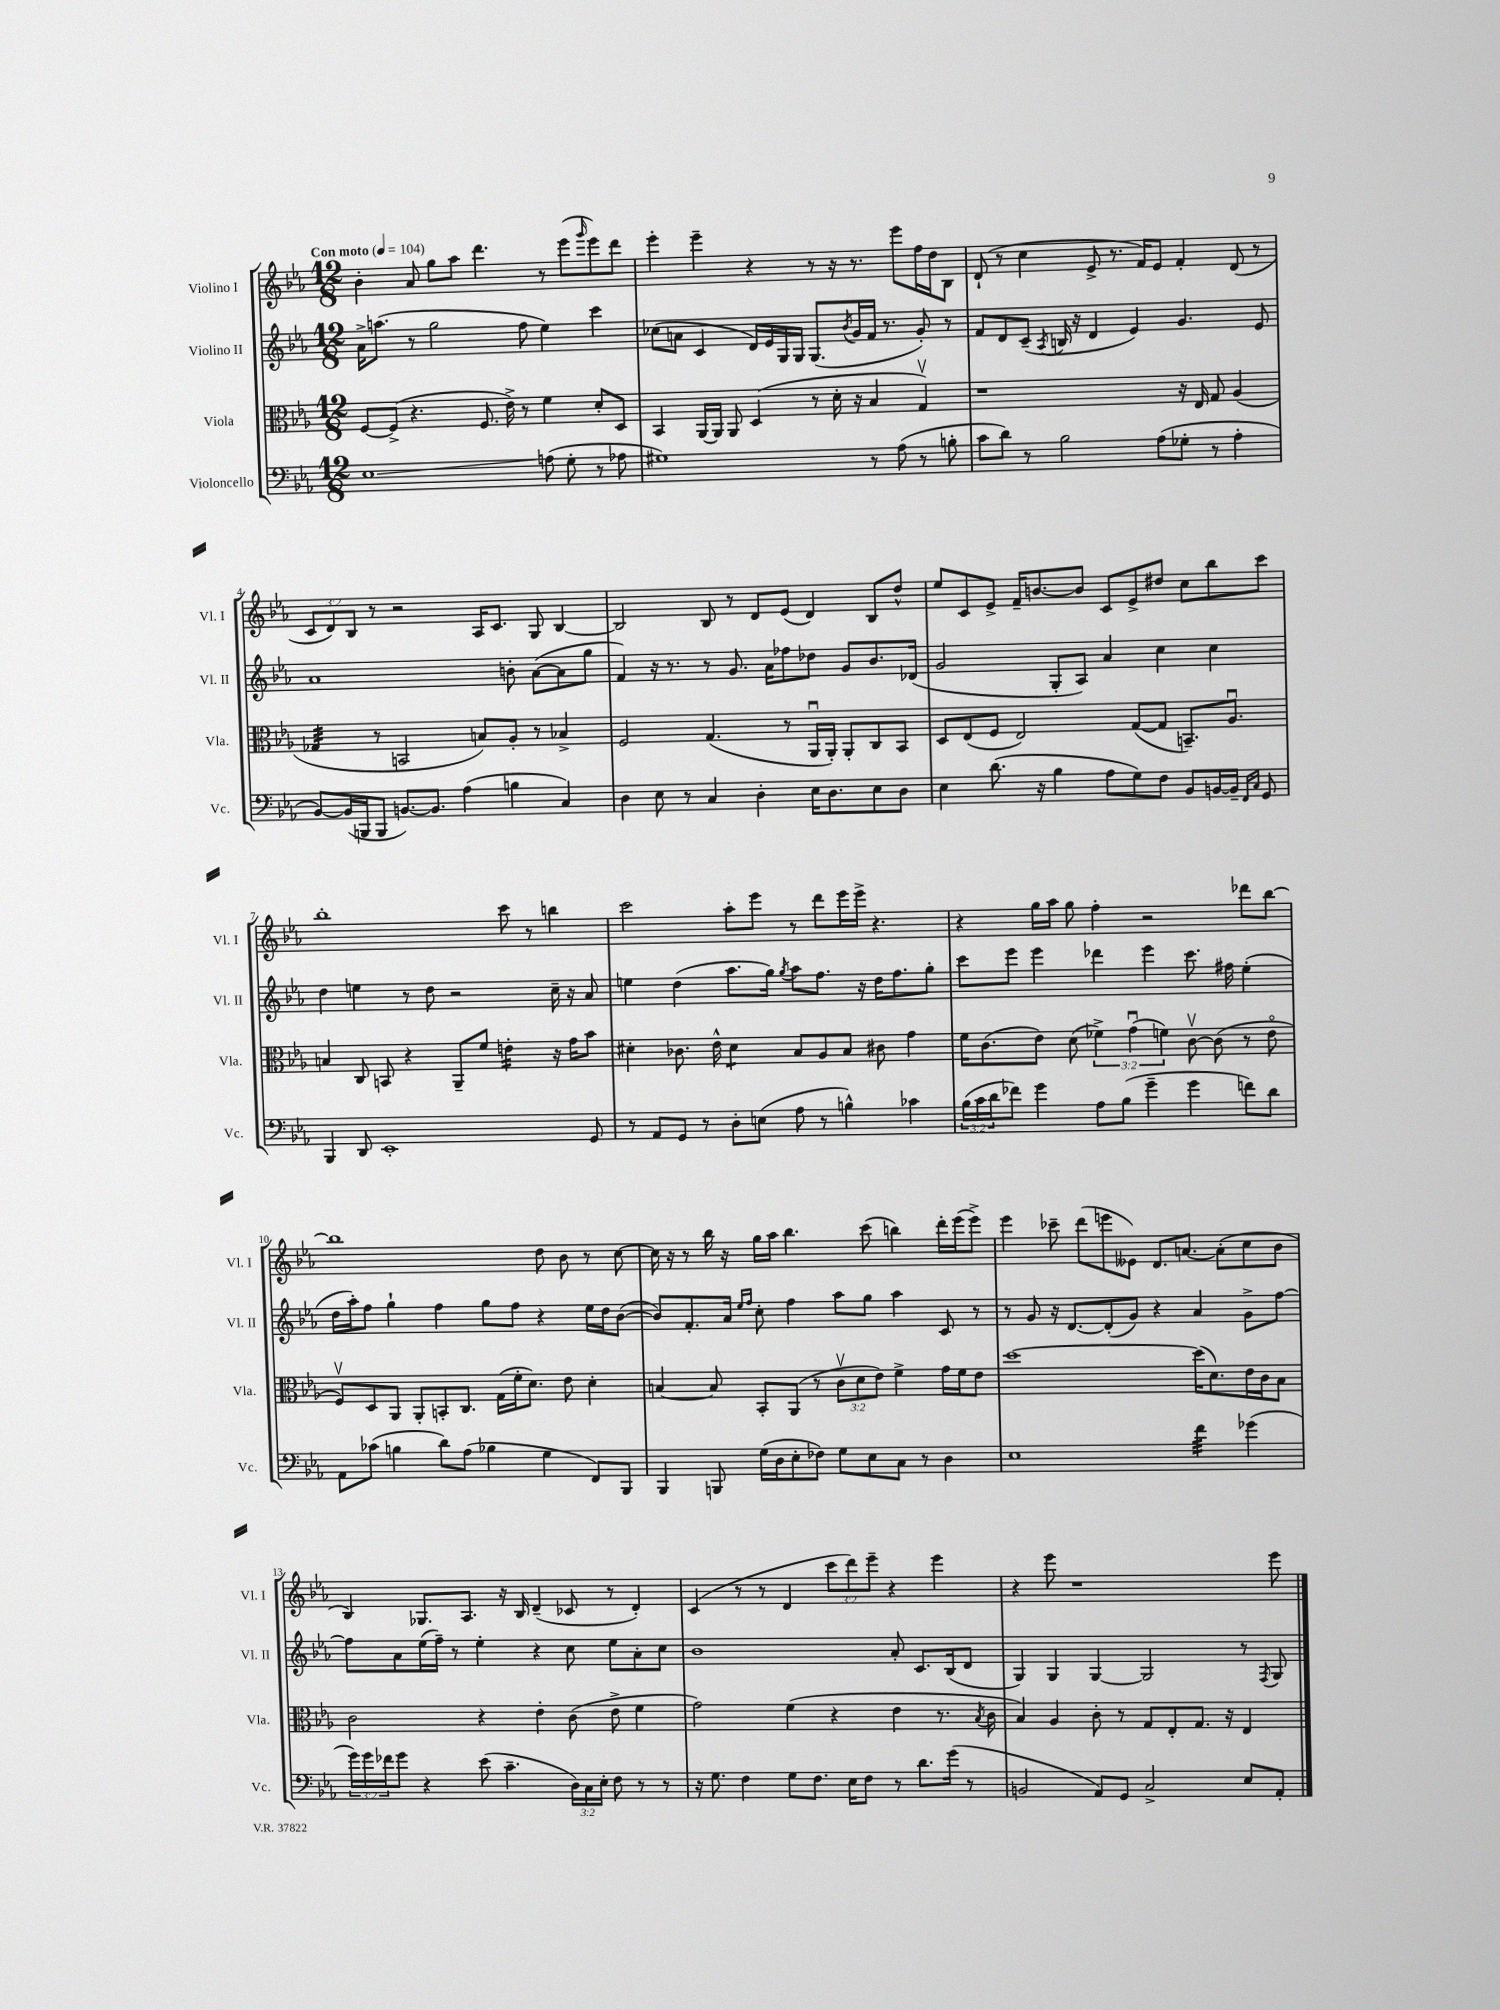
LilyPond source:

<<
\new StaffGroup <<
\new Staff = "s0" \with { instrumentName = "Violino I" shortInstrumentName = "Vl. I" } {
    \clef treble \key ees \major \numericTimeSignature \time 12/8 \override Staff.TupletNumber.text = #tuplet-number::calc-fraction-text \tempo "Con moto" 4 = 104
    bes'4-. aes'8 g''8 aes''8 d'''4. r8 ees'''8( \grace { g'''16 } ees'''8) d'''8 |
    ees'''4-. ees'''4-- r4 r8 r16 r8. ees'''8 f''16 d''16 bes8 |
    d'8-!( r8 c''4 ees'8-> r8. f'16) ees'8 f'4-. d'8( r8 |
    \tuplet 3/2 { c'8 d'8) bes8 } r8 r2 aes16 c'8. g8 bes4~ |
    bes2 bes8 r8 d'8 ees'8( d'4) bes8 d''8-^ |
    ees''8 c'8 ees'8-> f'16-- b'8.~ b'8 c'8 ees'8-> dis''8 c''8 bes''8 c'''8 |
    bes''1-. c'''8 r8 b''4 |
    c'''2 aes''8-. ees'''8 r8 d'''8 ees'''16 ees'''16-> r4. |
    r4 g''16 aes''16 g''8 f''4-. r2 des'''8 bes''8~ |
    bes''1 d''8 bes'8 r8 c''8~ |
    c''16 r16 r8 bes''16 r16 g''16 aes''16 bes''4. c'''8( b''4) d'''16-. ees'''16( ees'''8->) |
    ees'''4 ces'''8-- d'''8( e'''8 eeses'8) d'8. a'8.~ a'8-.( c''8 bes'8 |
    bes4) ges8. aes8. r16 bes16 d'4--( ces'8 r8 d'4-.) |
    c'4( r8 r8 d'4 \tuplet 3/2 { c'''8 d'''8) ees'''8-- } r4 ees'''4 |
    r4 ees'''8 r1 ees'''8 \bar "|." |
}
\new Staff = "s1" \with { instrumentName = "Violino II" shortInstrumentName = "Vl. II" } {
    \clef treble \key ees \major \numericTimeSignature \time 12/8
    aes'16-> a''8.( r8 g''2 f''8 ees''4) c'''4 |
    ces''8( a'8 c'4 d'16) ees'16 g16 g16 g8.( \acciaccatura { bes'8 } g'16 f'16 r8. g'8-.) r8 |
    f'8 d'8 c'8--( \acciaccatura { aes8 } b16 r16 d'4 ees'4) g'4. ees'8 |
    aes'1 b'8-. aes'8~( aes'8 g''8 |
    f'4) r16 r8. r8 g'8. aes'16 fes''8 des''8 g'8 bes'8. des'16( |
    g'2 g8-. aes8) aes'4 c''4 c''4 |
    d''4 e''4 r8 d''8 r2 c''16-- r16 aes'8 |
    e''4 d''4( aes''8. g''16) \acciaccatura { g''8 } aes''8 f''8. r16 d''16 f''8. g''8-. |
    c'''8 ees'''8 ees'''4 des'''4 ees'''4 c'''8. fis''16 ees''4-.( |
    d''16 aes''16-.) f''8 g''4-! f''4 g''8 f''8 r4 ees''16 d''16 bes'8~( |
    bes'8) f'8.-. aes'16 \grace { ees''16 f''16 } c''8-. f''4 aes''8 g''8 aes''4 c'8 r8 |
    r8 g'8 r16 d'8.~ d'8-.( g'8) r4 aes'4 g'8-> f''8~ |
    f''8 aes'8 ees''16( f''16--) r8 ees''4-. r4 c''8 ees''8 aes'8-. c''8 |
    bes'1 aes'8-. c'8. bes16( d'8 |
    g4) g4 g4~ g2 r8 \acciaccatura { f8 } g8 \bar "|." |
}
\new Staff = "s2" \with { instrumentName = "Viola" shortInstrumentName = "Vla." } {
    \clef alto \key ees \major \numericTimeSignature \time 12/8 \override Staff.TupletNumber.text = #tuplet-number::calc-fraction-text
    f8~ f8->( r4. f8. ees'16->) r8 f'4 d'8-. d8 |
    bes,4 aes,16~ aes,16 aes,8 d4( r8 d'16-. r16 bes4 g4\upbow) |
    r1 r16 ees16 g8 aes4( |
    ges4:32 r8 b,2 b8) aes8-. r8 bes4-> |
    f2 g4.( r8 aes,16\downbow aes,16-.) aes,8-. c8 bes,8 |
    d8 ees8( f8 ees2) g8~( g8 b,8.--) aes8.\downbow |
    b4 c8 b,8 r4 aes,8-- f'8 e'4:16-. r16 g'16 bes'8 |
    dis'4-. ces'8. ees'16-^ dis'4:8 bes8 aes8 bes8 cis'8 g'4 |
    f'16 c'8.( ees'8) d'8( \tuplet 3/2 { fes'4->) g'4\downbow( f'4) } c'8~\upbow c'8( r8 ees'8\flageolet |
    f8\upbow) d8 aes,8 aes,8-. b,8-. c8. g16( f'16-. d'8.) ees'8 d'4-. |
    b4~ b8 bes,8-. aes,8( r8 \tuplet 3/2 { c'8\upbow d'8 ees'8) } f'4-> g'16 f'16 ees'8 |
    d''1~ d''16( d'8.) ees'16 c'16 bes8 |
    c'2 r4 ees'4-. c'8( ees'8-> f'4 |
    g'2) f'4( r4 ees'4 r8. \acciaccatura { bes8 } c'16 |
    bes4) aes4 c'8-. r8 g8 ees8-. g8. r16 ees4 \bar "|." |
}
\new Staff = "s3" \with { instrumentName = "Violoncello" shortInstrumentName = "Vc." } {
    \clef bass \key ees \major \numericTimeSignature \time 12/8 \override Staff.TupletNumber.text = #tuplet-number::calc-fraction-text
    ees1\glissando a8( g8-. r8 aes8 |
    gis1) r8 aes8( r8 b8-. |
    c'8 d'8) r8 bes2 aes8( ges8-. r8 aes4-. |
    bes,8~) bes,16( b,,16 b,,8 b,8.~) b,8. aes4( b4 c4) |
    d4 ees8 r8 c4 d4-. ees16 d8. ees8 d8 |
    ees4 d'8.( r16 bes4 aes8 g8) f8 bes,8 b,16~ b,16-- \grace { f,16 c16 } g,8 |
    bes,,4 d,8 ees,1-. g,8 |
    r8 aes,8 g,8 r8 d8-. e8( aes8 r8 b4-^) ces'4 |
    \tuplet 3/2 { bes16( c'16 d'16 } fes'8) g'4 aes8 bes8( g'4-- g'4 f'8) d'8 |
    aes,8 ces'8( b4 d'8) aes8( bes4 g4 f,8) bes,,8 |
    bes,,4 b,,8 g16( d16 ees8-. fes8) g8 ees8 c8 r8 d4 |
    ees1 f'4:32 ges'4( |
    \tuplet 3/2 { g'16) g'16 fes'16 } g'8 r4 ees'8( c'4.-- \tuplet 3/2 { d16) c16 ees16-. } f8 r8 r8 |
    r16 g8. f4 g8 f8. ees16 f8 r8 d'8. g'16( r8 |
    b,2 aes,8) g,8 c2-> ees8 aes,8-. \bar "|." |
}
>>
>>
